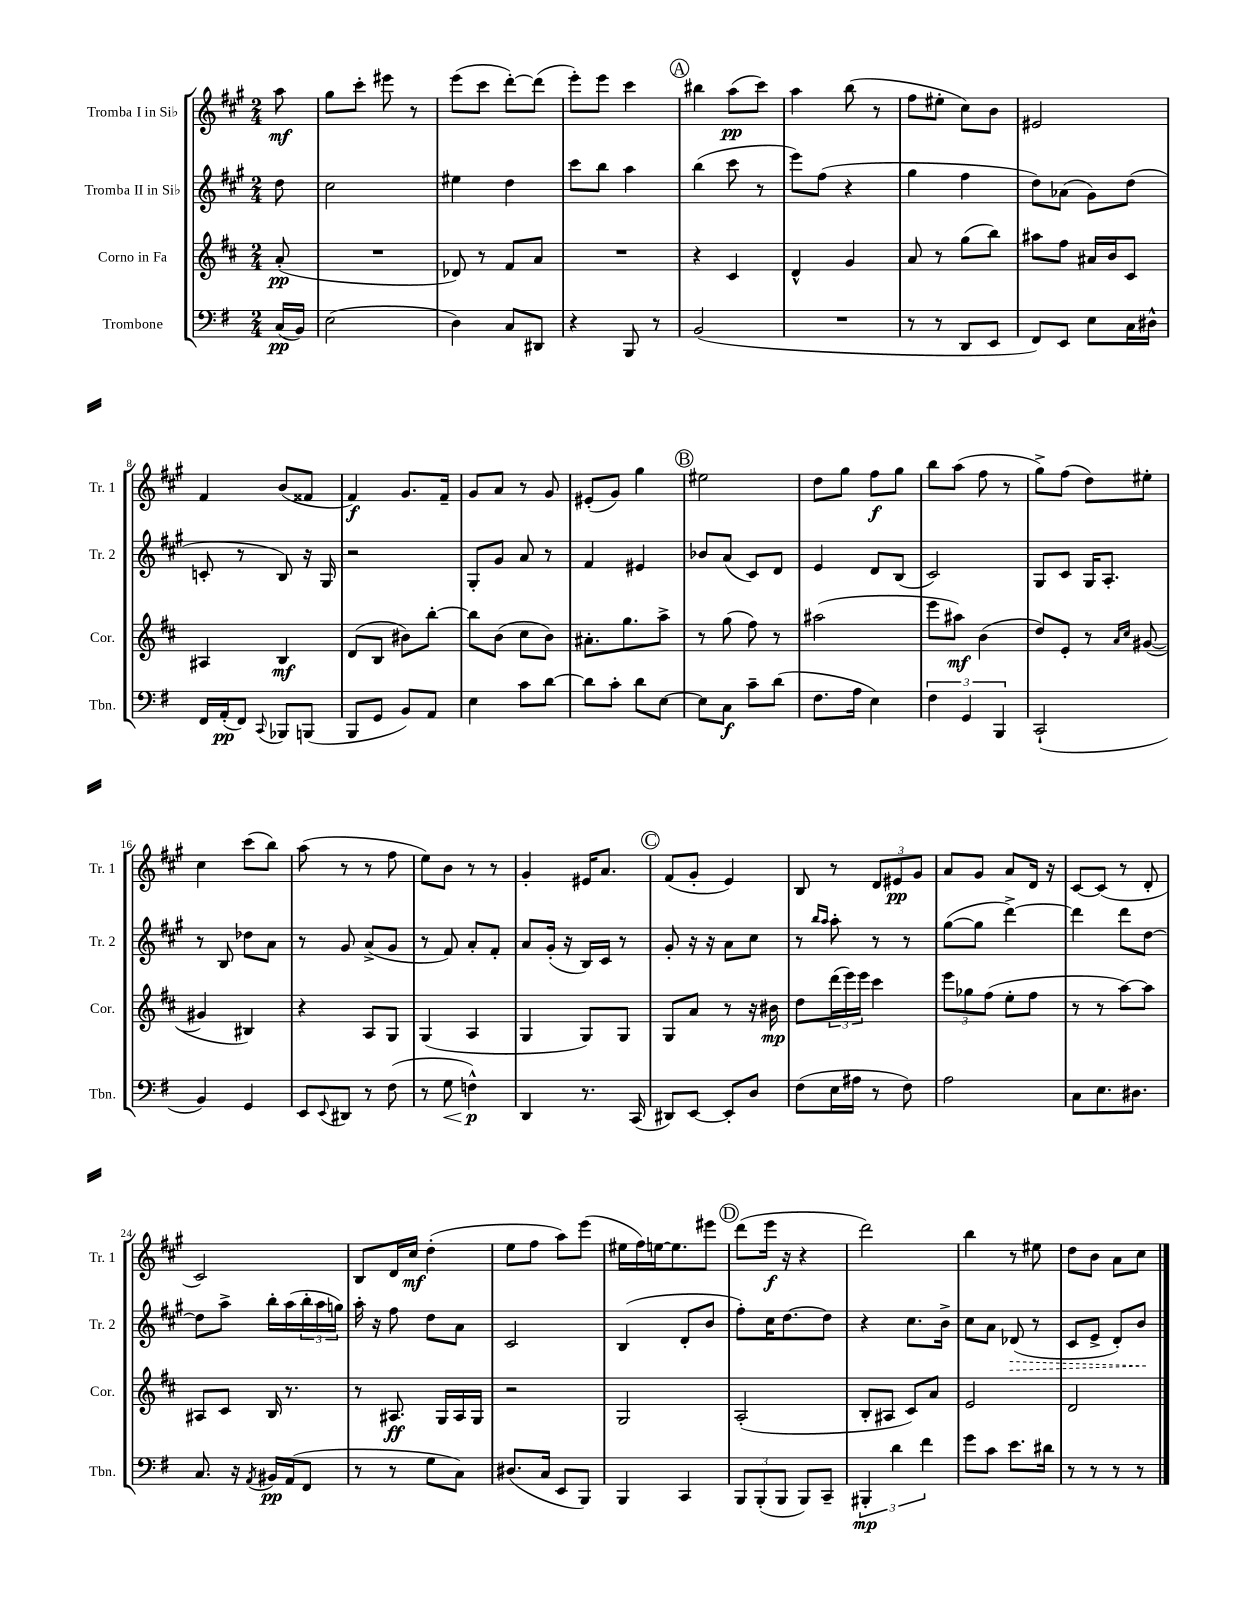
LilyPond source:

<<
\new StaffGroup <<
\new Staff = "s0" \with { instrumentName = "Tromba I in Sib" shortInstrumentName = "Tr. 1" } {
    \clef treble \key a \major \numericTimeSignature \time 2/4 \partial 8
    a''8\mf |
    gis''8 cis'''8-. eis'''8 r8 |
    e'''8( cis'''8 d'''8~-.) d'''8( |
    e'''8-.) e'''8 cis'''4 |
    \mark \markup { \circle "A" } bis''4 a''8\pp( cis'''8) |
    a''4 b''8( r8 |
    fis''8 eis''8-. cis''8) b'8 |
    eis'2 |
    fis'4 b'8( fisis'8 |
    fis'4\f) gis'8. fis'16-- |
    gis'8 a'8 r8 gis'8 |
    eis'8-.( gis'8) gis''4 |
    \mark \markup { \circle "B" } eis''2 |
    d''8 gis''8 fis''8\f gis''8 |
    b''8 a''8( fis''8 r8 |
    gis''8->) fis''8( d''8) eis''8-. |
    cis''4 cis'''8( b''8) |
    a''8( r8 r8 fis''8 |
    e''8) b'8 r8 r8 |
    gis'4-. eis'16 a'8. |
    \mark \markup { \circle "C" } fis'8( gis'8-. e'4) |
    b8 r8 \tuplet 3/2 { d'8 eis'8\pp gis'8 } |
    a'8 gis'8 a'8 d'16 r16 |
    cis'8~ cis'8( r8 d'8-. |
    cis'2) |
    b8 d'16 cis''16\mf d''4-.( |
    e''8 fis''8 a''8) e'''8( |
    eis''16 fis''16) e''16~ e''8. eis'''8 |
    \mark \markup { \circle "D" } d'''8( e'''16\f r16 r4 |
    d'''2) |
    b''4 r8 eis''8 |
    d''8 b'8 a'8 cis''8 \bar "|." |
}
\new Staff = "s1" \with { instrumentName = "Tromba II in Sib" shortInstrumentName = "Tr. 2" } {
    \clef treble \key a \major \numericTimeSignature \time 2/4 \partial 8
    d''8 |
    cis''2 |
    eis''4 d''4 |
    cis'''8 b''8 a''4 |
    \mark \markup { \circle "A" } b''4( cis'''8 r8 |
    e'''8) fis''8( r4 |
    gis''4 fis''4 |
    d''8) aes'8( gis'8) d''8( |
    c'8-. r8 b8) r16 gis16 |
    r2 |
    gis8-. gis'8 a'8 r8 |
    fis'4 eis'4 |
    \mark \markup { \circle "B" } bes'8 a'8( cis'8) d'8 |
    e'4 d'8 b8( |
    cis'2) |
    gis8 cis'8 gis16 a8.-. |
    r8 b8 des''8 a'8 |
    r8 gis'8 a'8->( gis'8 |
    r8 fis'8) a'8-. fis'8-. |
    a'8 gis'16-.( r16 b16) cis'16 r8 |
    \mark \markup { \circle "C" } gis'8-. r16 r16 a'8 cis''8 |
    r8 \grace { b''16 a''16 } a''8-. r8 r8 |
    gis''8~( gis''8 d'''4~->) |
    d'''4 d'''8 d''8~ |
    d''8 a''8-> b''16-. a''16( \tuplet 3/2 { b''16-. a''16 g''16) } |
    a''16-. r16 fis''8 d''8 a'8 |
    cis'2 |
    b4( d'8-. b'8 |
    \mark \markup { \circle "D" } fis''8-.) cis''16 d''8.~ d''8 |
    r4 cis''8. b'16-> |
    cis''8 a'8 \once \override Hairpin.style = #'dashed-line des'8\>( r8 |
    cis'8 e'8-> d'8-.) b'8\! \bar "|." |
}
\new Staff = "s2" \with { instrumentName = "Corno in Fa" shortInstrumentName = "Cor." } {
    \clef treble \key d \major \numericTimeSignature \time 2/4 \partial 8
    a'8-.\pp( |
    R2 |
    des'8) r8 fis'8 a'8 |
    R2 |
    \mark \markup { \circle "A" } r4 cis'4 |
    d'4-^ g'4 |
    a'8 r8 g''8( b''8) |
    ais''8 fis''8 ais'16 b'16 cis'8 |
    ais4 b4\mf |
    d'8( b8 bis'8) b''8~-. |
    b''8 b'8( cis''8 b'8) |
    ais'8.-. g''8. a''8-> |
    \mark \markup { \circle "B" } r8 g''8( fis''8) r8 |
    ais''2( |
    e'''8 ais''8\mf) b'4( |
    d''8) e'8-. r8 \grace { a'16 cis''16 } gis'8~( |
    gis'4 bis4) |
    r4 a8 g8 |
    g4( a4 |
    g4 g8) g8 |
    \mark \markup { \circle "C" } g8 a'8 r8 r16 bis'16\mp |
    d''8 \tuplet 3/2 { d'''16( e'''16) e'''16 } cis'''4 |
    \tuplet 3/2 { e'''8 ges''8 fis''8( } e''8-. fis''8 |
    r8 r8 a''8~) a''8 |
    ais8 cis'8 b16 r8. |
    r8 ais8.\ff g16 ais16 g16 |
    r2 |
    g2 |
    \mark \markup { \circle "D" } a2-.( |
    b8-. ais8 cis'8) a'8 |
    e'2 |
    d'2 \bar "|." |
}
\new Staff = "s3" \with { instrumentName = "Trombone" shortInstrumentName = "Tbn." } {
    \clef bass \key g \major \numericTimeSignature \time 2/4 \partial 8
    c16\pp( b,16) |
    e2( |
    d4) c8 dis,8 |
    r4 b,,8 r8 |
    \mark \markup { \circle "A" } b,2( |
    R2 |
    r8 r8 d,8 e,8 |
    fis,8) e,8 e8 c16 dis16-^ |
    fis,16 a,16-.\pp( fis,8) \appoggiatura { c,8 } bes,,8 b,,8( |
    b,,8 g,8 b,8) a,8 |
    e4 c'8 d'8~ |
    d'8 c'8-. d'8 e8~ |
    \mark \markup { \circle "B" } e8 c8\f c'8-- d'8( |
    fis8. a16 e4) |
    \tuplet 3/2 { fis4 g,4 b,,4 } |
    c,2-!( |
    b,4) g,4 |
    e,8 \appoggiatura { e,8 } dis,8 r8 fis8( |
    r8 g8\< f4-^\p\!) |
    d,4 r8. c,16( |
    \mark \markup { \circle "C" } dis,8) e,8~ e,8-. d8 |
    fis8( e16 ais16 r8 fis8) |
    a2 |
    c8 e8. dis8. |
    c8. r16 \acciaccatura { a,8 } bis,16\pp a,16( fis,8 |
    r8 r8 g8 c8) |
    dis8.( c16 e,8 b,,8) |
    b,,4 c,4 |
    \mark \markup { \circle "D" } \tuplet 3/2 { b,,8 b,,8-.( b,,8 } b,,8) c,8-- |
    \tuplet 3/2 { bis,,4-.\mp d'4 fis'4 } |
    g'8 c'8 e'8. dis'16 |
    r8 r8 r8 r8 \bar "|." |
}
>>
>>
